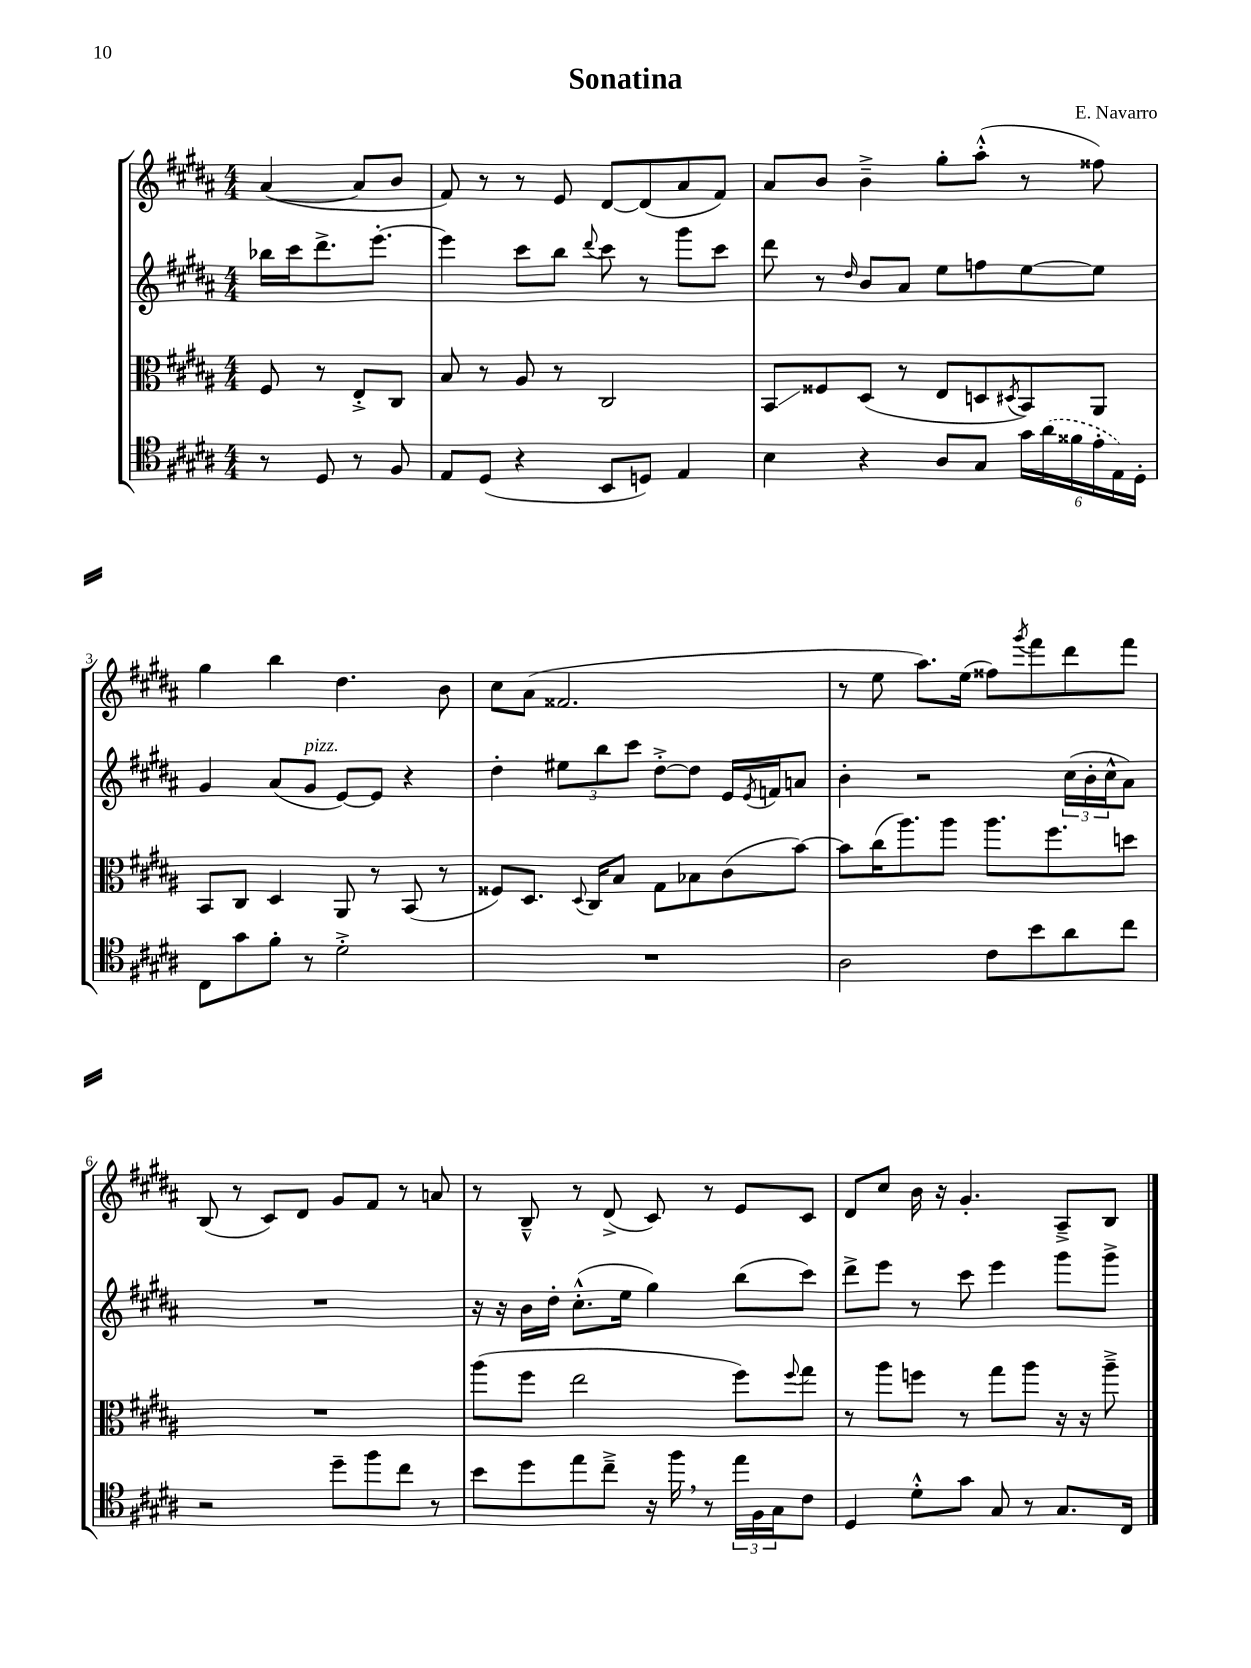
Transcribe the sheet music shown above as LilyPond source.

\header { title = "Sonatina" composer = "E. Navarro" }
<<
\new StaffGroup <<
\new Staff = "s0" {
    \clef treble \key b \major \numericTimeSignature \time 4/4 \partial 2
    ais'4~( ais'8 b'8 |
    fis'8) r8 r8 e'8 dis'8~ dis'8( ais'8 fis'8) |
    ais'8 b'8 b'4---> gis''8-. ais''8-.-^( r8 fisis''8) |
    gis''4 b''4 dis''4. b'8 |
    cis''8 ais'8( fisis'2. |
    r8 e''8 ais''8.) e''16( fisis''8) \acciaccatura { gis'''8 } fis'''8 dis'''8 fis'''8 |
    b8( r8 cis'8) dis'8 gis'8 fis'8 r8 a'8 |
    r8 b8---^ r8 dis'8->( cis'8) r8 e'8 cis'8 |
    dis'8 cis''8 b'16 r16 gis'4.-. ais8---> b8 \bar "|." |
}
\new Staff = "s1" {
    \clef treble \key b \major \numericTimeSignature \time 4/4 \partial 2
    bes''16 cis'''16 dis'''8.-> e'''8.~-. |
    e'''4 cis'''8 b''8 \appoggiatura { dis'''8 } cis'''8 r8 gis'''8 cis'''8 |
    dis'''8 r8 \grace { dis''16 } b'8 ais'8 e''8 f''8 e''8~ e''8 |
    gis'4 ais'8( gis'8^\markup { \italic "pizz." } e'8~) e'8 r4 |
    dis''4-. \tuplet 3/2 { eis''8 b''8 cis'''8 } dis''8~-.-> dis''8 e'16 \acciaccatura { e'8 } f'16 a'8 |
    b'4-. r2 \tuplet 3/2 { cis''16( b'16-. cis''16-^ } ais'8) |
    R1 |
    r16 r16 b'16 dis''16-. cis''8.-.-^( e''16 gis''4) b''8( cis'''8) |
    dis'''8-> e'''8 r8 cis'''8 e'''4 gis'''8 gis'''8-> \bar "|." |
}
\new Staff = "s2" {
    \clef alto \key b \major \numericTimeSignature \time 4/4 \partial 2
    fis8 r8 e8-.-> cis8 |
    b8 r8 ais8 r8 cis2 |
    b,8\glissando fisis8 dis8( r8 e8 d8 \acciaccatura { dis8 } b,8) ais,8 |
    b,8 cis8 dis4 ais,8 r8 b,8( r8 |
    fisis8) dis8. \appoggiatura { dis8 } cis16 b8 gis8 bes8 cis'8( b'8~) |
    b'8 cis''16( ais''8.) ais''8 ais''8. fis''8. d''8 |
    R1 |
    ais''8( fis''8 e''2 fis''8) \appoggiatura { fis''8 } gis''8 |
    r8 ais''8 f''8 r8 gis''8 ais''8 r16 r16 ais''8---> \bar "|." |
}
\new Staff = "s3" {
    \clef tenor \key b \major \numericTimeSignature \time 4/4 \partial 2
    r8 dis8 r8 fis8 |
    e8 dis8( r4 b,8 d8) e4 |
    b4 r4 ais8 gis8 \tuplet 6/4 { gis'16 \once \slurDashed ais'16( fisis'16 e'16-. e16) dis16-. } |
    cis8 gis'8 fis'8-. r8 dis'2-.-> |
    R1 |
    ais2 cis'8 b'8 ais'8 cis''8 |
    r2 dis''8-- fis''8 cis''8 r8 |
    b'8 dis''8 e''8 cis''8---> r16 fis''16 \breathe r8 \tuplet 3/2 { e''16 fis16 gis16 } cis'8 |
    dis4 dis'8-.-^ gis'8 gis8 r8 gis8. cis16 \bar "|." |
}
>>
>>
